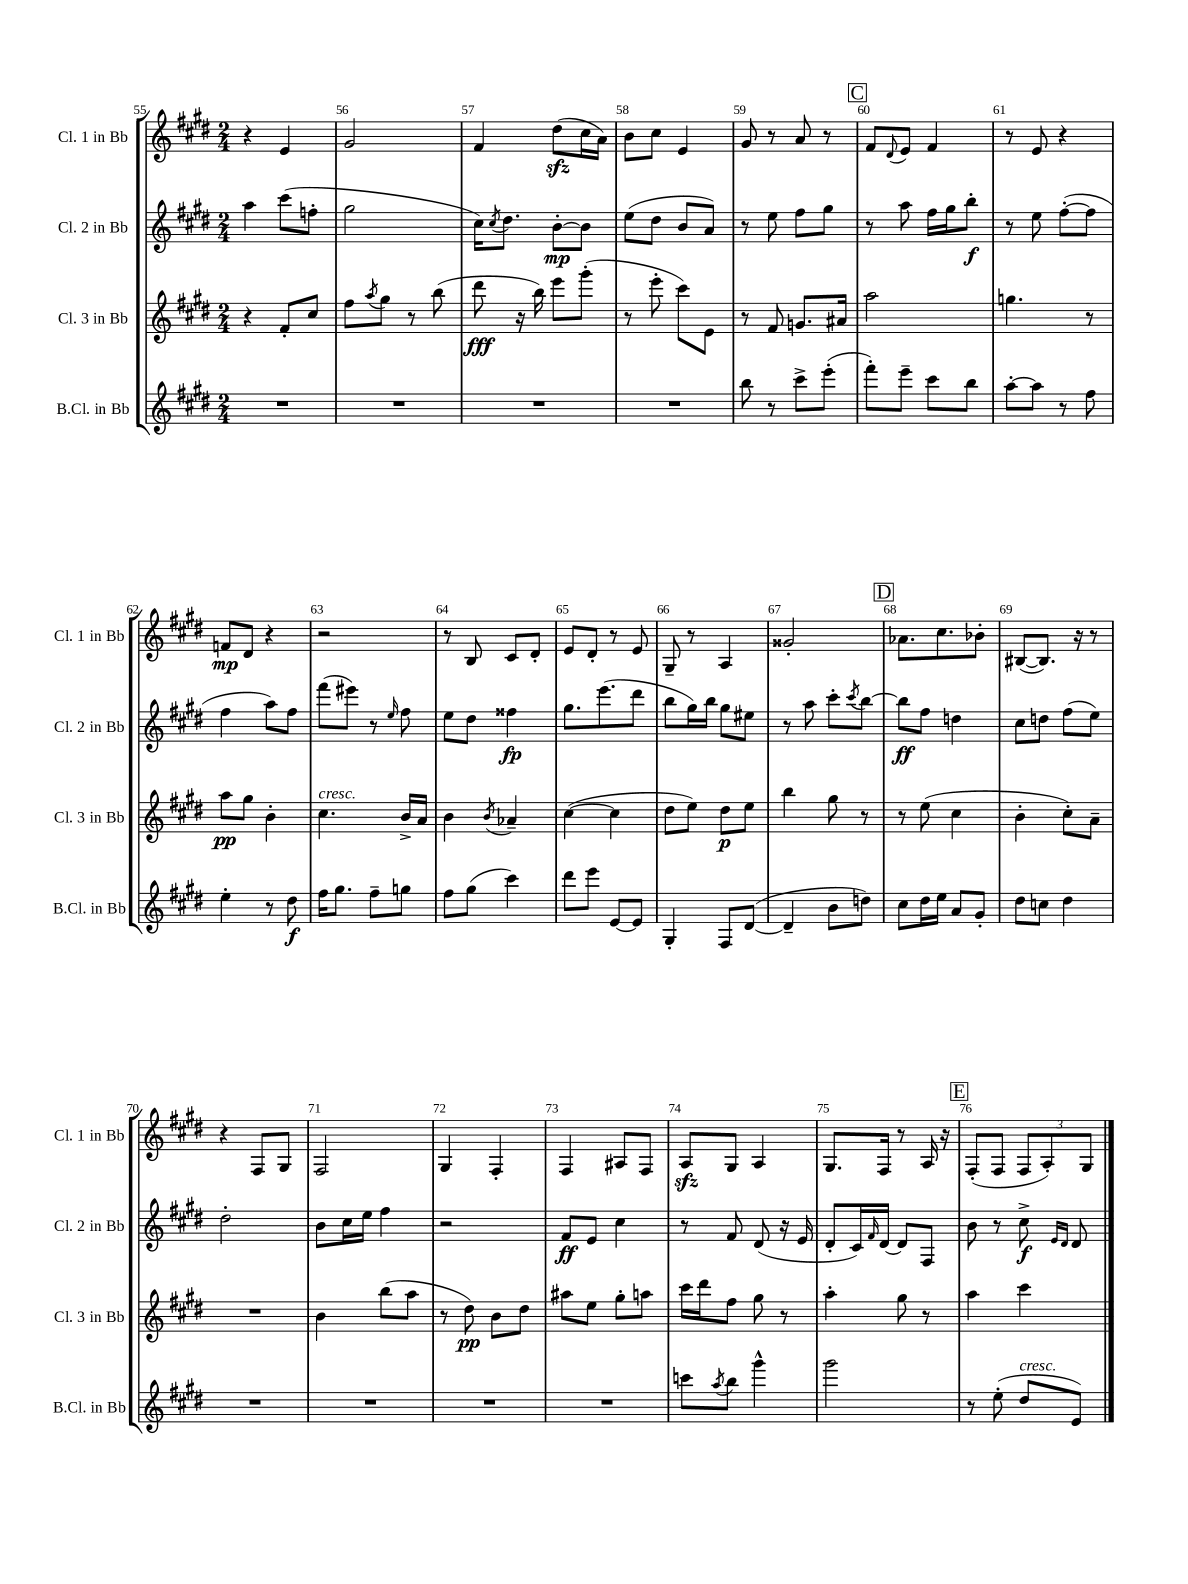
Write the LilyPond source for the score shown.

<<
\new StaffGroup <<
\new Staff = "s0" \with { instrumentName = "Cl. 1 in Bb" shortInstrumentName = "Cl. 1 in Bb" } {
    \clef treble \key e \major \numericTimeSignature \time 2/4
    r4 e'4 |
    gis'2 |
    fis'4 dis''8\sfz( cis''16 a'16) |
    b'8 cis''8 e'4 |
    gis'8 r8 a'8 r8 |
    \mark \markup { \box "C" } fis'8 \appoggiatura { dis'8 } e'8 fis'4 |
    r8 e'8 r4 |
    f'8\mp dis'8 r4 |
    r2 |
    r8 b8 cis'8 dis'8-. |
    e'8 dis'8-. r8 e'8 |
    gis8-- r8 a4 |
    gisis'2-. |
    \mark \markup { \box "D" } aes'8. cis''8. bes'8-. |
    bis8~( bis8.) r16 r8 |
    r4 fis8 gis8 |
    fis2 |
    gis4 fis4-. |
    fis4 ais8 fis8 |
    a8\sfz gis8 a4 |
    gis8. fis16 r8 a16 r16 |
    \mark \markup { \box "E" } fis8-.( fis8 \tuplet 3/2 { fis8 a8-.) gis8 } \bar "|." |
}
\new Staff = "s1" \with { instrumentName = "Cl. 2 in Bb" shortInstrumentName = "Cl. 2 in Bb" } {
    \clef treble \key e \major \numericTimeSignature \time 2/4
    a''4 cis'''8( f''8-. |
    gis''2 |
    cis''16) \acciaccatura { cis''8 } dis''8. b'8~-.\mp b'8 |
    e''8( dis''8 b'8 a'8) |
    r8 e''8 fis''8 gis''8 |
    \mark \markup { \box "C" } r8 a''8 fis''16 gis''16 b''8-.\f |
    r8 e''8 fis''8~-.( fis''8 |
    fis''4 a''8) fis''8 |
    fis'''8( eis'''8) r8 \grace { e''16 } fis''8 |
    e''8 dis''8 fisis''4\fp |
    gis''8. e'''8.( dis'''8 |
    b''8 gis''16) b''16 gis''8 eis''8 |
    r8 a''8 cis'''8-. \acciaccatura { cis'''8 } b''8~ |
    \mark \markup { \box "D" } b''8\ff fis''8 d''4 |
    cis''8 d''8 fis''8( e''8) |
    dis''2-. |
    b'8 cis''16 e''16 fis''4 |
    r2 |
    fis'8\ff e'8 cis''4 |
    r8 fis'8 dis'8( r16 e'16 |
    dis'8-. cis'16) \grace { fis'16 } dis'16~ dis'8 fis8 |
    \mark \markup { \box "E" } b'8 r8 cis''8->\f \grace { e'16 dis'16 } dis'8 \bar "|." |
}
\new Staff = "s2" \with { instrumentName = "Cl. 3 in Bb" shortInstrumentName = "Cl. 3 in Bb" } {
    \clef treble \key e \major \numericTimeSignature \time 2/4
    r4 fis'8-. cis''8 |
    fis''8 \acciaccatura { a''8 } gis''8 r8 b''8( |
    dis'''8\fff r16 b''16) e'''8 gis'''8-.( |
    r8 e'''8-. cis'''8) e'8 |
    r8 fis'8 g'8. ais'16 |
    \mark \markup { \box "C" } a''2 |
    g''4. r8 |
    a''8\pp gis''8 b'4-. |
    cis''4.^\markup { \italic "cresc." } b'16-> a'16 |
    b'4 \acciaccatura { b'8 } aes'4-- |
    cis''4~( cis''4 |
    dis''8 e''8) dis''8\p e''8 |
    b''4 gis''8 r8 |
    \mark \markup { \box "D" } r8 e''8( cis''4 |
    b'4-. cis''8-.) a'8-- |
    R2 |
    b'4 b''8( a''8 |
    r8 dis''8\pp) b'8 dis''8 |
    ais''8 e''8 gis''8-. a''8 |
    cis'''16 dis'''16 fis''8 gis''8 r8 |
    a''4-. gis''8 r8 |
    \mark \markup { \box "E" } a''4 cis'''4 \bar "|." |
}
\new Staff = "s3" \with { instrumentName = "B.Cl. in Bb" shortInstrumentName = "B.Cl. in Bb" } {
    \clef treble \key e \major \numericTimeSignature \time 2/4
    R2 |
    R2 |
    R2 |
    R2 |
    b''8 r8 cis'''8-> e'''8-.( |
    \mark \markup { \box "C" } fis'''8-.) e'''8-- cis'''8 b''8 |
    a''8~-. a''8 r8 fis''8 |
    e''4-. r8 dis''8\f |
    fis''16 gis''8. fis''8-- g''8 |
    fis''8 gis''8( cis'''4) |
    dis'''8 e'''8 e'8~ e'8 |
    gis4-. fis8 dis'8~( |
    dis'4-- b'8 d''8) |
    \mark \markup { \box "D" } cis''8 dis''16 e''16 a'8 gis'8-. |
    dis''8 c''8 dis''4 |
    R2 |
    R2 |
    R2 |
    R2 |
    c'''8 \acciaccatura { a''8 } b''8 gis'''4-^ |
    gis'''2 |
    \mark \markup { \box "E" } r8 e''8-.( dis''8^\markup { \italic "cresc." } e'8) \bar "|." |
}
>>
>>
\layout { \context { \Score currentBarNumber = #55 \override BarNumber.break-visibility = ##(#f #t #t) barNumberVisibility = #all-bar-numbers-visible } }
